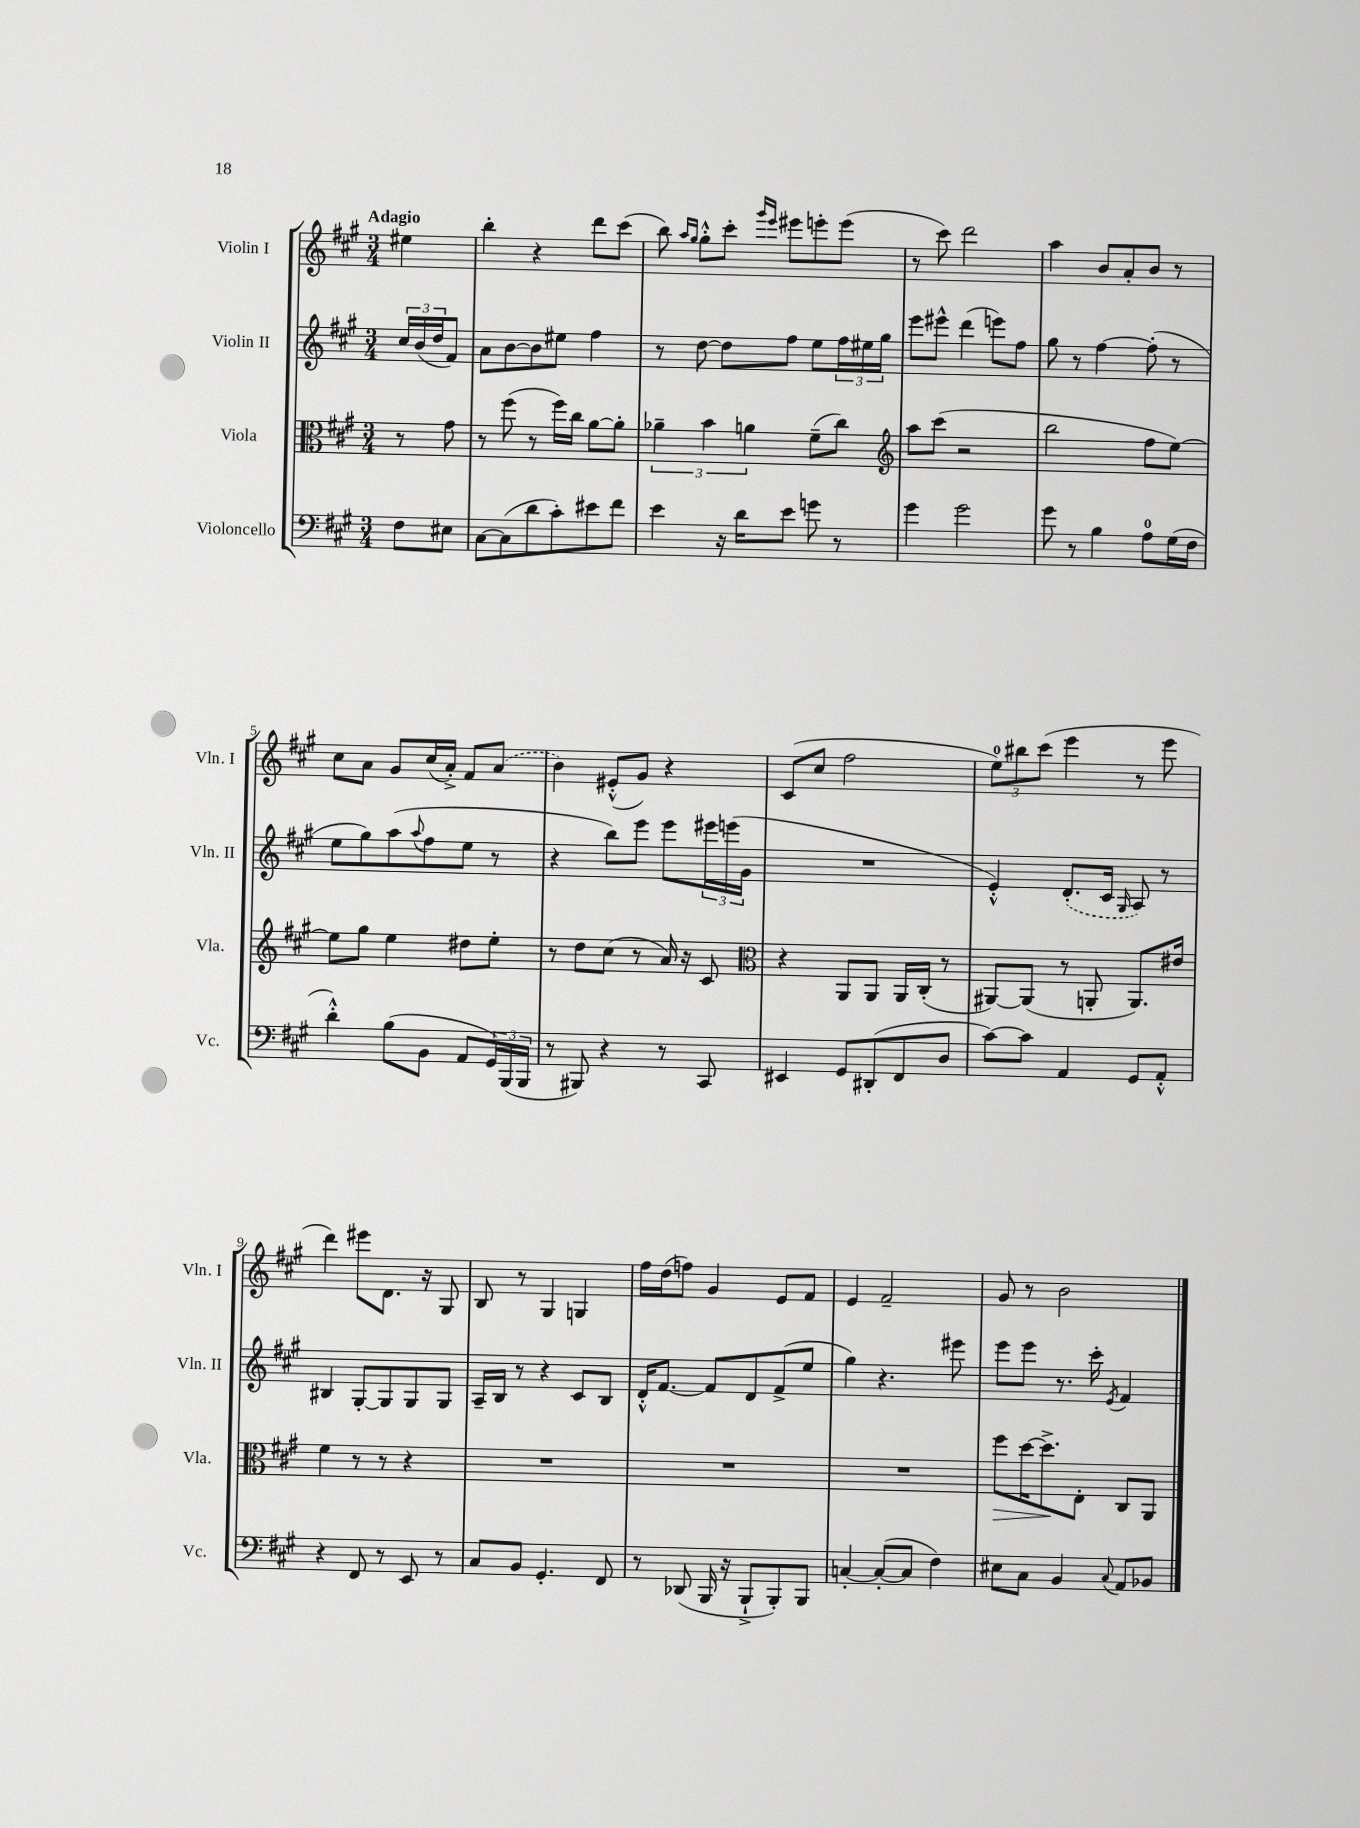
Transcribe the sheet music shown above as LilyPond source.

<<
\new StaffGroup <<
\new Staff = "s0" \with { instrumentName = "Violin I" shortInstrumentName = "Vln. I" } {
    \clef treble \key a \major \numericTimeSignature \time 3/4 \partial 4 \tempo "Adagio"
    eis''4 |
    b''4-. r4 d'''8 cis'''8( |
    b''8) \grace { a''16 gis''16 } gis''8-.-^ cis'''8-. \grace { gis'''16 e'''16 } eis'''8 e'''8-. e'''8( |
    r8 cis'''8) d'''2 |
    a''4 b'8 a'8-. b'8 r8 |
    cis''8 a'8 gis'8 cis''16( a'16-.->) fis'8 \once \slurDashed a'8( |
    b'4) eis'8-.-^( gis'8) r4 |
    cis'8( cis''8 fis''2 |
    \tuplet 3/2 { e''8-0) bis''8 cis'''8( } e'''4 r8 e'''8 |
    d'''4) eis'''8 d'8. r16 gis8 |
    b8 r8 gis4 g4 |
    fis''16 d''16( f''8) gis'4 e'8 fis'8 |
    e'4 fis'2-- |
    gis'8 r8 b'2 \bar "|." |
}
\new Staff = "s1" \with { instrumentName = "Violin II" shortInstrumentName = "Vln. II" } {
    \clef treble \key a \major \numericTimeSignature \time 3/4 \partial 4
    \tuplet 3/2 { cis''16 b'16( d''16 } fis'8) |
    a'8 b'8~ b'8 eis''8 fis''4 |
    r8 d''8~ d''8 fis''8 e''8 \tuplet 3/2 { fis''16 eis''16 gis''16 } |
    e'''8 eis'''8-^ d'''4( e'''8) fis''8 |
    gis''8 r8 fis''4~ fis''8-.( r8 |
    e''8 gis''8) a''8( \appoggiatura { a''8 } fis''8 e''8 r8 |
    r4 b''8) e'''8 e'''8 \tuplet 3/2 { eis'''16 e'''16( gis'16 } |
    R2. |
    e'4-.-^) \once \slurDashed d'8.-.( cis'16 \grace { gis16 } a8) r8 |
    bis4 gis8~-. gis8 gis8 gis8 |
    a16-- b16 r8 r4 cis'8 b8 |
    d'16-.-^ fis'8.~ fis'8 d'8 fis'8->( e''8 |
    gis''4) r4. eis'''8 |
    e'''8 e'''8 r8. cis'''16-. \acciaccatura { e'8 } fis'4 \bar "|." |
}
\new Staff = "s2" \with { instrumentName = "Viola" shortInstrumentName = "Vla." } {
    \clef alto \key a \major \numericTimeSignature \time 3/4 \partial 4
    r8 gis'8 |
    r8 fis''8( r8 fis''16) cis''16 a'8~ a'8-. |
    \tuplet 3/2 { aes'4-- b'4 a'4 } fis'8--( cis''8) |
    \clef treble a''8 cis'''8( r2 |
    b''2 fis''8 e''8~) |
    e''8 gis''8 e''4 dis''8 e''8-. |
    r8 d''8 cis''8( r8 a'16) r16 cis'8 |
    \clef alto r4 a,8 a,8 a,16 cis16-.( r8 |
    ais,8~) ais,8( r8 a,8-. a,8.) eis'16 |
    fis'4 r8 r8 r4 |
    R2. |
    R2. |
    R2. |
    fis''8\> d''16~ d''8.->\! e8-. cis8 a,8 \bar "|." |
}
\new Staff = "s3" \with { instrumentName = "Violoncello" shortInstrumentName = "Vc." } {
    \clef bass \key a \major \numericTimeSignature \time 3/4 \partial 4
    fis8 eis8 |
    cis8~ cis8( d'8 cis'8-.) eis'8 fis'8 |
    e'4 r16 d'16 e'8 g'8 r8 |
    gis'4 gis'2 |
    gis'8 r8 b4 a8-0 gis16( fis16 |
    d'4-.-^) b8( b,8 a,8 \tuplet 3/2 { gis,16) b,,16( b,,16 } |
    r8 bis,,8) r4 r8 cis,8 |
    eis,4 gis,8 dis,8-.( fis,8 d8 |
    cis'8~) cis'8 a,4 gis,8 a,8-.-^ |
    r4 fis,8 r8 e,8 r8 |
    cis8 b,8 gis,4.-. fis,8 |
    r8 des,8( b,,16 r16 b,,8-!-> b,,8-.) b,,8 |
    c4~-. c8~-.( c8 fis4) |
    eis8 cis8 b,4 \appoggiatura { cis8 } a,8 bes,8 \bar "|." |
}
>>
>>
